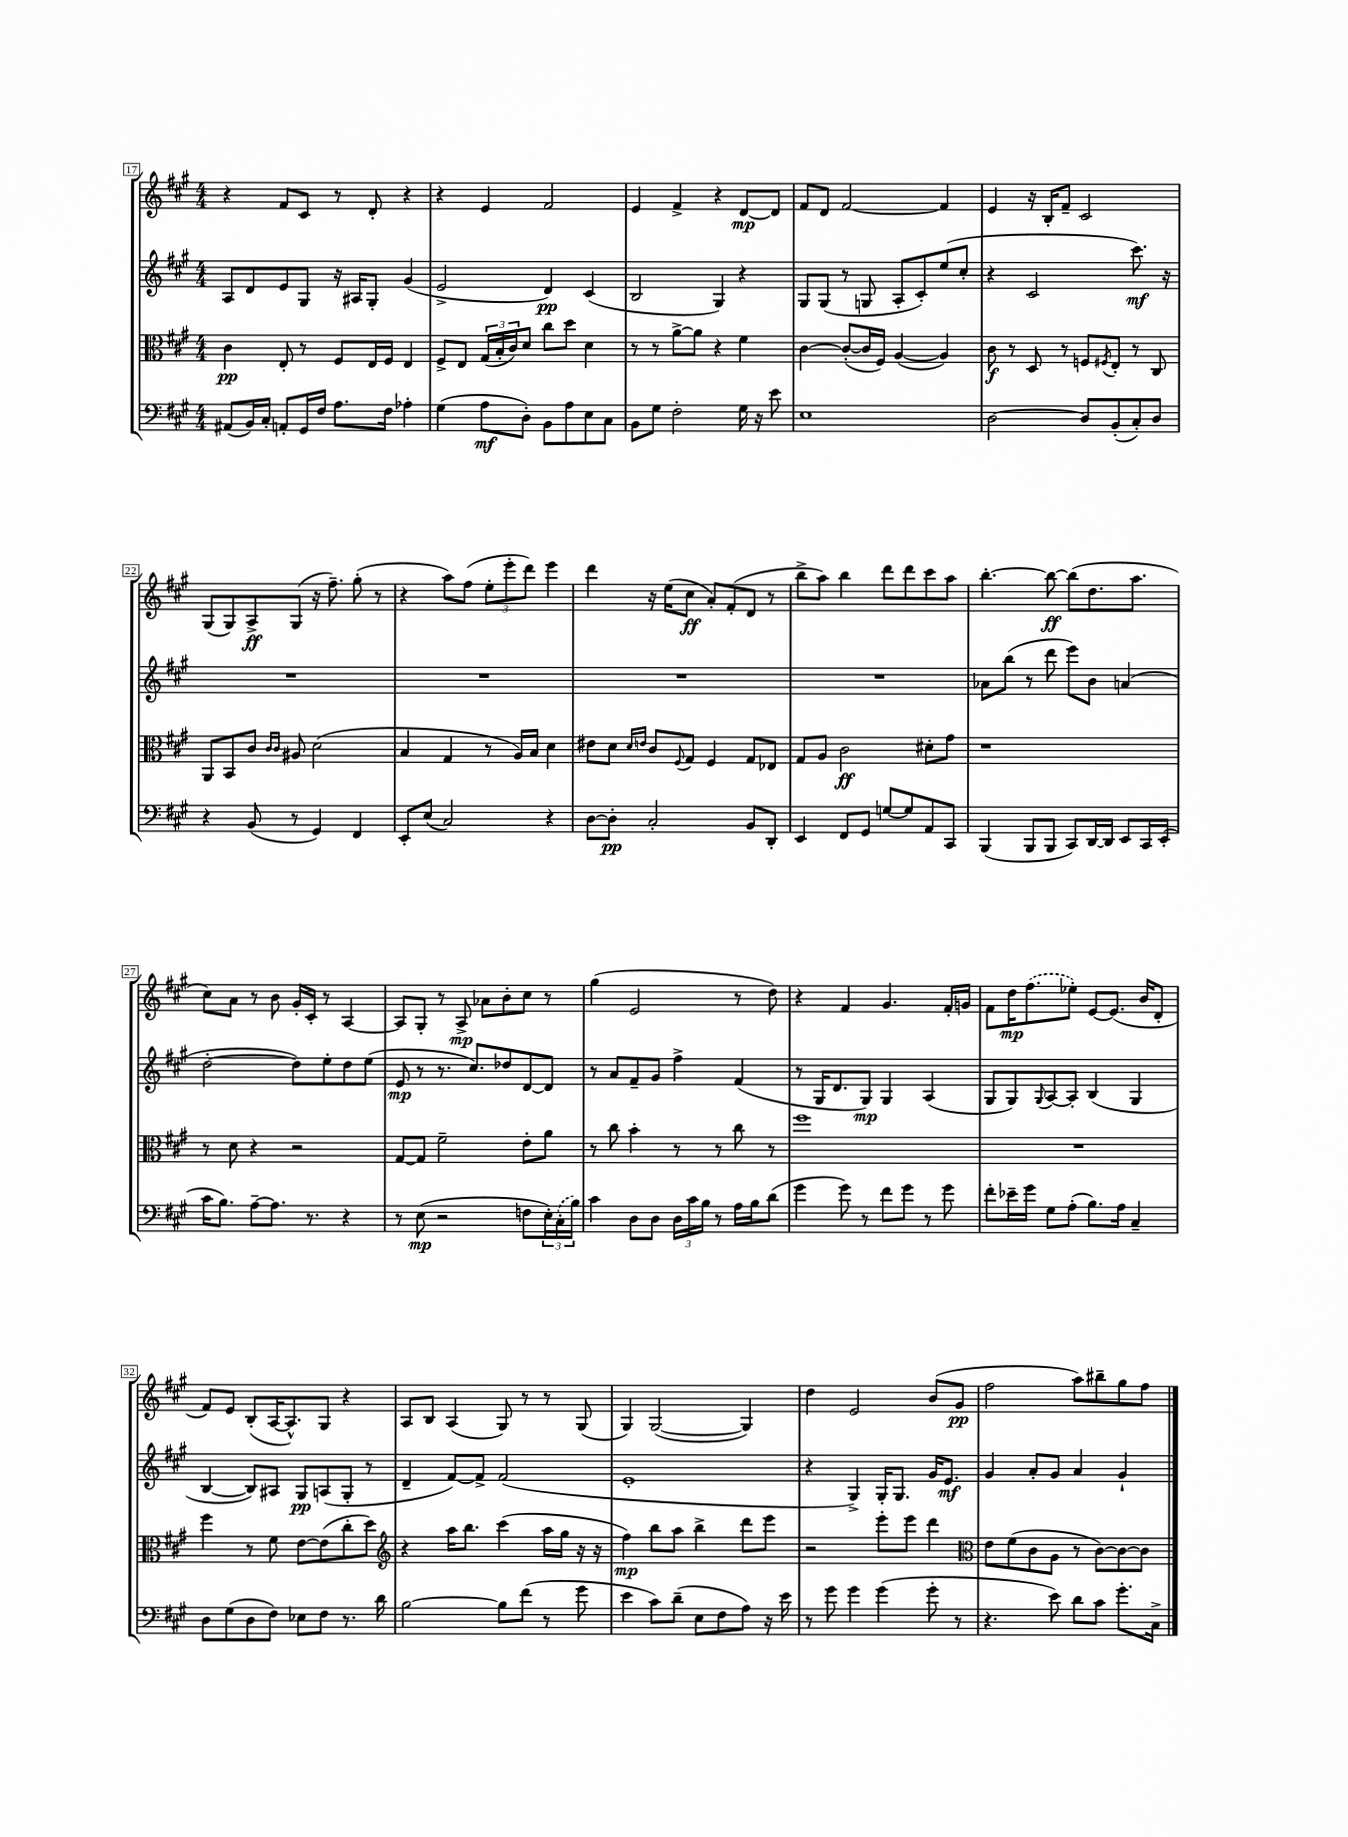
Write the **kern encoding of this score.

**kern	**dynam	**kern	**dynam	**kern	**dynam	**kern	**dynam
*part4	*part4	*part3	*part3	*part2	*part2	*part1	*part1
*staff4	*staff4	*staff3	*staff3	*staff2	*staff2	*staff1	*staff1
*clefF4	*	*clefC3	*	*clefG2	*	*clefG2	*
*k[f#c#g#]	*	*k[f#c#g#]	*	*k[f#c#g#]	*	*k[f#c#g#]	*
*M4/4	*	*M4/4	*	*M4/4	*	*M4/4	*
=17	=17	=17	=17	=17	=17	=17	=17
(8AA#X/L	.	4c#\	pp	8A/L	.	4r	.
16BB/L)	.	.	.	8d/	.	.	.
16C#'/JJ	.	.	.	.	.	.	.
8AAn'/L	.	8E'/	.	8e/	.	8f#/L	.
16GG#/L	.	8r	.	8G#/J	.	8c#/J	.
16F#/JJ	.	.	.	.	.	.	.
8.A\L	.	8F#/L	.	16r	.	8r	.
.	.	.	.	16A#X/KL	.	.	.
.	.	16E/L	.	8G#'/J	.	8d'/	.
16F#\Jk	.	16F#/JJ	.	.	.	.	.
4A-X'\	.	4E/	.	(4g#/	.	4r	.
=18	=18	=18	=18	=18	=18	=18	=18
(4G#\	.	8F#^/L	.	2e^/	.	4r	.
.	.	8E/J	.	.	.	.	.
8A\L	mf	(24G#/LL	.	.	.	4e/	.
.	.	24B'/	.	.	.	.	.
.	.	24c#/J)	.	.	.	.	.
8D'\J)	.	8d/J	.	.	.	.	.
8BB\L	.	8cc#\L	.	4d/)	pp	2f#/	.
8A\	.	8dd\J	.	.	.	.	.
8E\	.	4d\	.	(4c#/	.	.	.
8C#\J	.	.	.	.	.	.	.
=19	=19	=19	=19	=19	=19	=19	=19
8BB\L	.	8r	.	2B/	.	4e/	.
8G#\J	.	8r	.	.	.	.	.
2F#'\	.	[8a^\L	.	.	.	4f#^/	.
.	.	8a\J]	.	.	.	.	.
.	.	4r	.	4G#/)	.	4r	.
16G#\	.	4f#\	.	4r	.	[8d/L	mp
16r	.	.	.	.	.	.	.
8e\	.	.	.	.	.	8d/J]	.
=20	=20	=20	=20	=20	=20	=20	=20
1E	.	[4c#\	.	8G#/L	.	8f#/L	.
.	.	.	.	(8G#/J	.	8d/J	.
.	.	(8c#'/L_	.	8r	.	[2f#/	.
.	.	16c#/L]	.	8Gn/	.	.	.
.	.	16F#/JJ)	.	.	.	.	.
.	.	([4A/	.	8A'/L	.	.	.
.	.	.	.	8c#'/)	.	.	.
.	.	4A/])	.	(8ee/	.	4f#/]	.
.	.	.	.	8cc#'/J	.	.	.
=21	=21	=21	=21	=21	=21	=21	=21
[2D\	.	8c#\	f	4r	.	4e/	.
.	.	8r	.	.	.	.	.
.	.	8D/	.	2c#/	.	16r	.
.	.	.	.	.	.	16B'/KL	.
.	.	8r	.	.	.	8f#~/J	.
8D/L]	.	8Fn/L	.	.	.	2c#/	.
.	.	8qF#X/	.	.	.	.	.
(8BB'/	.	8E'/J	.	.	.	.	.
8C#'/)	.	8r	.	8.ccc#\)	mf	.	.
8D/J	.	8C#/	.	.	.	.	.
.	.	.	.	16r	.	.	.
!!LO:LB:g=z
=22	=22	=22	=22	=22	=22	=22	=22
4r	.	8AA/L	.	1r	.	(8G#/L	.
.	.	8BB/	.	.	.	8G#/)	.
(8BB/	.	8c#/J	.	.	.	8A^/	ff
.	.	16qqc#/LL	.	.	.	.	.
.	.	16qqc#/JJ	.	.	.	.	.
8r	.	8A#X/	.	.	.	(8G#/J	.
4GG#/)	.	(2d\	.	.	.	16r	.
.	.	.	.	.	.	8.ff#~\)	.
4FF#/	.	.	.	.	.	(8gg#'\	.
.	.	.	.	.	.	8r	.
=23	=23	=23	=23	=23	=23	=23	=23
8EE'/L	.	4B/	.	1r	.	4r	.
(8E/J	.	.	.	.	.	.	.
2C#/)	.	4G#/	.	.	.	8aa\L)	.
.	.	.	.	.	.	(8ff#\J	.
.	.	8r	.	.	.	12ee'\L	.
.	.	.	.	.	.	12eee'\	.
.	.	16A/LL)	.	.	.	.	.
.	.	.	.	.	.	12ddd\J)	.
.	.	16B/JJ	.	.	.	.	.
4r	.	4d\	.	.	.	4eee\	.
=24	=24	=24	=24	=24	=24	=24	=24
[8D\L	.	8e#X\L	.	1r	.	4ddd\	.
8D'\J]	pp	8d\J	.	.	.	.	.
.	.	16qqd/LL	.	.	.	.	.
.	.	16qqen/JJ	.	.	.	.	.
2C#'/	.	8c#/L	.	.	.	16r	.
.	.	.	.	.	.	(16ee\KL	.
.	.	8qqF#/	.	.	.	.	.
.	.	8G#/J	.	.	.	8cc#\J	ff
.	.	4F#/	.	.	.	8a'/L)	.
.	.	.	.	.	.	(8f#'/	.
8BB/L	.	8G#/L	.	.	.	8d/J	.
8DD'/J	.	8E-X/J	.	.	.	8r	.
=25	=25	=25	=25	=25	=25	=25	=25
4EE/	.	8G#/L	.	1r	.	8bb^\L	.
.	.	8A/J	.	.	.	8aa\J)	.
8FF#/L	.	2c#\	ff	.	.	4bb\	.
8GG#/J	.	.	.	.	.	.	.
[8Gn/L	.	.	.	.	.	8ddd\L	.
8G/]	.	.	.	.	.	8ddd\	.
8AA/	.	8d#X'\L	.	.	.	8ccc#\	.
8CC#/J	.	8g#\J	.	.	.	8aa\J	.
=26	=26	=26	=26	=26	=26	=26	=26
(4BBB/	.	1r	.	8a-X\L	.	[4.bb'\	.
.	.	.	.	(8bb\J	.	.	.
8BBB/L	.	.	.	8r	.	.	.
8BBB/J	.	.	.	8ddd\	.	8bb\_	ff
8CC#/L)	.	.	.	8eee\L)	.	(8bb\L]	.
[16DD/L	.	.	.	8b\J	.	8.dd\	.
16DD/JJ]	.	.	.	.	.	.	.
8EE/L	.	.	.	(4an/	.	.	.
.	.	.	.	.	.	8.aa\J	.
16CC#/L	.	.	.	.	.	.	.
(16EE'/JJ	.	.	.	.	.	.	.
!!LO:LB:g=z
=27	=27	=27	=27	=27	=27	=27	=27
16c#\KL	.	8r	.	[2dd'\	.	8cc#\L)	.
8.B\J)	.	.	.	.	.	.	.
.	.	8d\	.	.	.	8a\J	.
[8A~\L	.	4r	.	.	.	8r	.
8.A\J]	.	.	.	.	.	8b\	.
.	.	2r	.	8dd\L])	.	16g#'/LL	.
8.r	.	.	.	.	.	16c#'/JJ	.
.	.	.	.	8ee'\	.	8r	.
4r	.	.	.	8dd\	.	[4A/	.
.	.	.	.	(8ee\J	.	.	.
=28	=28	=28	=28	=28	=28	=28	=28
8r	.	[8G#/L	.	8e/	mp	8A/L]	.
(8E\	mp	8G#/J]	.	8r	.	8G#'/J	.
2r	.	2f#~\	.	8.r	.	8r	.
.	.	.	.	.	.	8A^/	mp
.	.	.	.	8.cc#/L)	.	.	.
.	.	.	.	.	.	8a-X\L	.
.	.	.	.	8dd-X/	.	8b'\	.
8Fn\L	.	8e'\L	.	[8d/	.	8cc#\J	.
24E'\L)	.	8a\J	.	8d/J]	.	8r	.
(24C#'\	.	.	.	.	.	.	.
24B\JJ)	.	.	.	.	.	.	.
=29	=29	=29	=29	=29	=29	=29	=29
4c#\	.	8r	.	8r	.	(4gg#\	.
.	.	8cc#\	.	8a/L	.	.	.
8D\L	.	4b'\	.	8f#~/	.	2e/	.
8D\J	.	.	.	8g#/J	.	.	.
24D\LL	.	8r	.	4ff#^\	.	.	.
24c#\	.	.	.	.	.	.	.
24B\JJ	.	.	.	.	.	.	.
8r	.	8r	.	.	.	.	.
16A\LL	.	8cc#\	.	(4f#/	.	8r	.
16B\J	.	.	.	.	.	.	.
(8d\J	.	8r	.	.	.	8dd\)	.
=30	=30	=30	=30	=30	=30	=30	=30
4g#\	.	1ff#	.	8r	.	4r	.
.	.	.	.	16G#/KL	.	.	.
.	.	.	.	8.d/	.	.	.
8g#\)	.	.	.	.	.	4f#/	.
8r	.	.	.	8G#/J)	mp	.	.
8f#\L	.	.	.	4G#/	.	4.g#/	.
8g#\J	.	.	.	.	.	.	.
8r	.	.	.	(4A/	.	.	.
8g#\	.	.	.	.	.	16f#'/LL	.
.	.	.	.	.	.	16gn/JJ	.
=31	=31	=31	=31	=31	=31	=31	=31
8f#'\L	.	1r	.	8G#/L	.	8f#\L	.
16e-X~\L	.	.	.	8G#/)	.	16dd\K	mp
16g#\JJ	.	.	.	.	.	(8.ff#\	.
.	.	.	.	8qqG#/	.	.	.
8G#\L	.	.	.	[8A/	.	.	.
(8A'\J	.	.	.	8A'/J]	.	8ee-X'\J)	.
8.B\L)	.	.	.	(4B/	.	[8e/L	.
.	.	.	.	.	.	(8.e/J]	.
16A\Jk	.	.	.	.	.	.	.
4C#~/	.	.	.	4G#/	.	.	.
.	.	.	.	.	.	16b/KL	.
.	.	.	.	.	.	8d'/J	.
!!LO:LB:g=z
=32	=32	=32	=32	=32	=32	=32	=32
8D\L	.	4ff#\	.	[4B/	.	8f#/L)	.
(8G#\	.	.	.	.	.	8e/J	.
8D\	.	8r	.	8B/L])	.	(8B'/L	.
8F#\J)	.	8f#\	.	8A#X/J	.	[16A/K	.
.	.	.	.	.	.	8.A^^/])	.
8E-X\L	.	[8e\L	.	8G#/L	pp	.	.
8F#\J	.	(8e\]	.	(8An/	.	8G#/J	.
8.r	.	8cc#'\	.	8G#'/J	.	4r	.
.	.	8dd\J)	.	8r	.	.	.
16d\	.	.	.	.	.	.	.
=33	=33	=33	=33	=33	=33	=33	=33
*	*	*clefG2	*	*	*	*	*
[2B\	.	4r	.	4d~/	.	8A/L	.
.	.	.	.	.	.	8B/J	.
.	.	16aa\KL	.	[8f#/L)	.	(4A/	.
.	.	8.bb\J	.	.	.	.	.
.	.	.	.	8f#^/J]	.	.	.
8B\L]	.	(4ccc#\	.	(2f#/	.	8G#/)	.
(8f#\J	.	.	.	.	.	8r	.
8r	.	16aa\LL	.	.	.	8r	.
.	.	16gg#\JJ	.	.	.	.	.
8g#\	.	16r	.	.	.	(8G#/	.
.	.	16r	.	.	.	.	.
=34	=34	=34	=34	=34	=34	=34	=34
4e\	.	4ff#\)	mp	1e'	.	4G#/)	.
8c#\L)	.	8bb\L	.	.	.	([2G#/	.
(8d~\J	.	8aa\J	.	.	.	.	.
8E\L	.	4bb^\	.	.	.	.	.
8F#\	.	.	.	.	.	.	.
8A\J)	.	8ddd\L	.	.	.	4G#/])	.
16r	.	8eee\J	.	.	.	.	.
16e\	.	.	.	.	.	.	.
=35	=35	=35	=35	=35	=35	=35	=35
8r	.	2r	.	4r	.	4dd\	.
8g#\	.	.	.	.	.	.	.
4g#\	.	.	.	4G#^/)	.	2e/	.
(4g#\	.	8eee'\L	.	16G#'/KL	.	.	.
.	.	.	.	8.G#/J	.	.	.
.	.	8eee\J	.	.	.	.	.
8g#'\	.	4ddd\	.	16g#/KL	.	(8b/L	.
.	.	.	.	8.e/J	mf	.	.
8r	.	.	.	.	.	8g#/J	pp
=36	=36	=36	=36	=36	=36	=36	=36
*	*	*clefC3	*	*	*	*	*
4.r	.	8e\L	.	4g#/	.	2ff#\	.
.	.	(8f#\	.	.	.	.	.
.	.	8c#\	.	8a'/L	.	.	.
8e\)	.	8A\J	.	8g#/J	.	.	.
8d\L	.	8r	.	4a/	.	8aa\L)	.
8c#\J	.	[8c#\L)	.	.	.	8bb#X~\	.
8.g#'\L	.	8c#\_	.	4g#`/	.	8gg#\	.
.	.	8c#\J]	.	.	.	8ff#\J	.
16C#^\Jk	.	.	.	.	.	.	.
==	==	==	==	==	==	==	==
*-	*-	*-	*-	*-	*-	*-	*-
